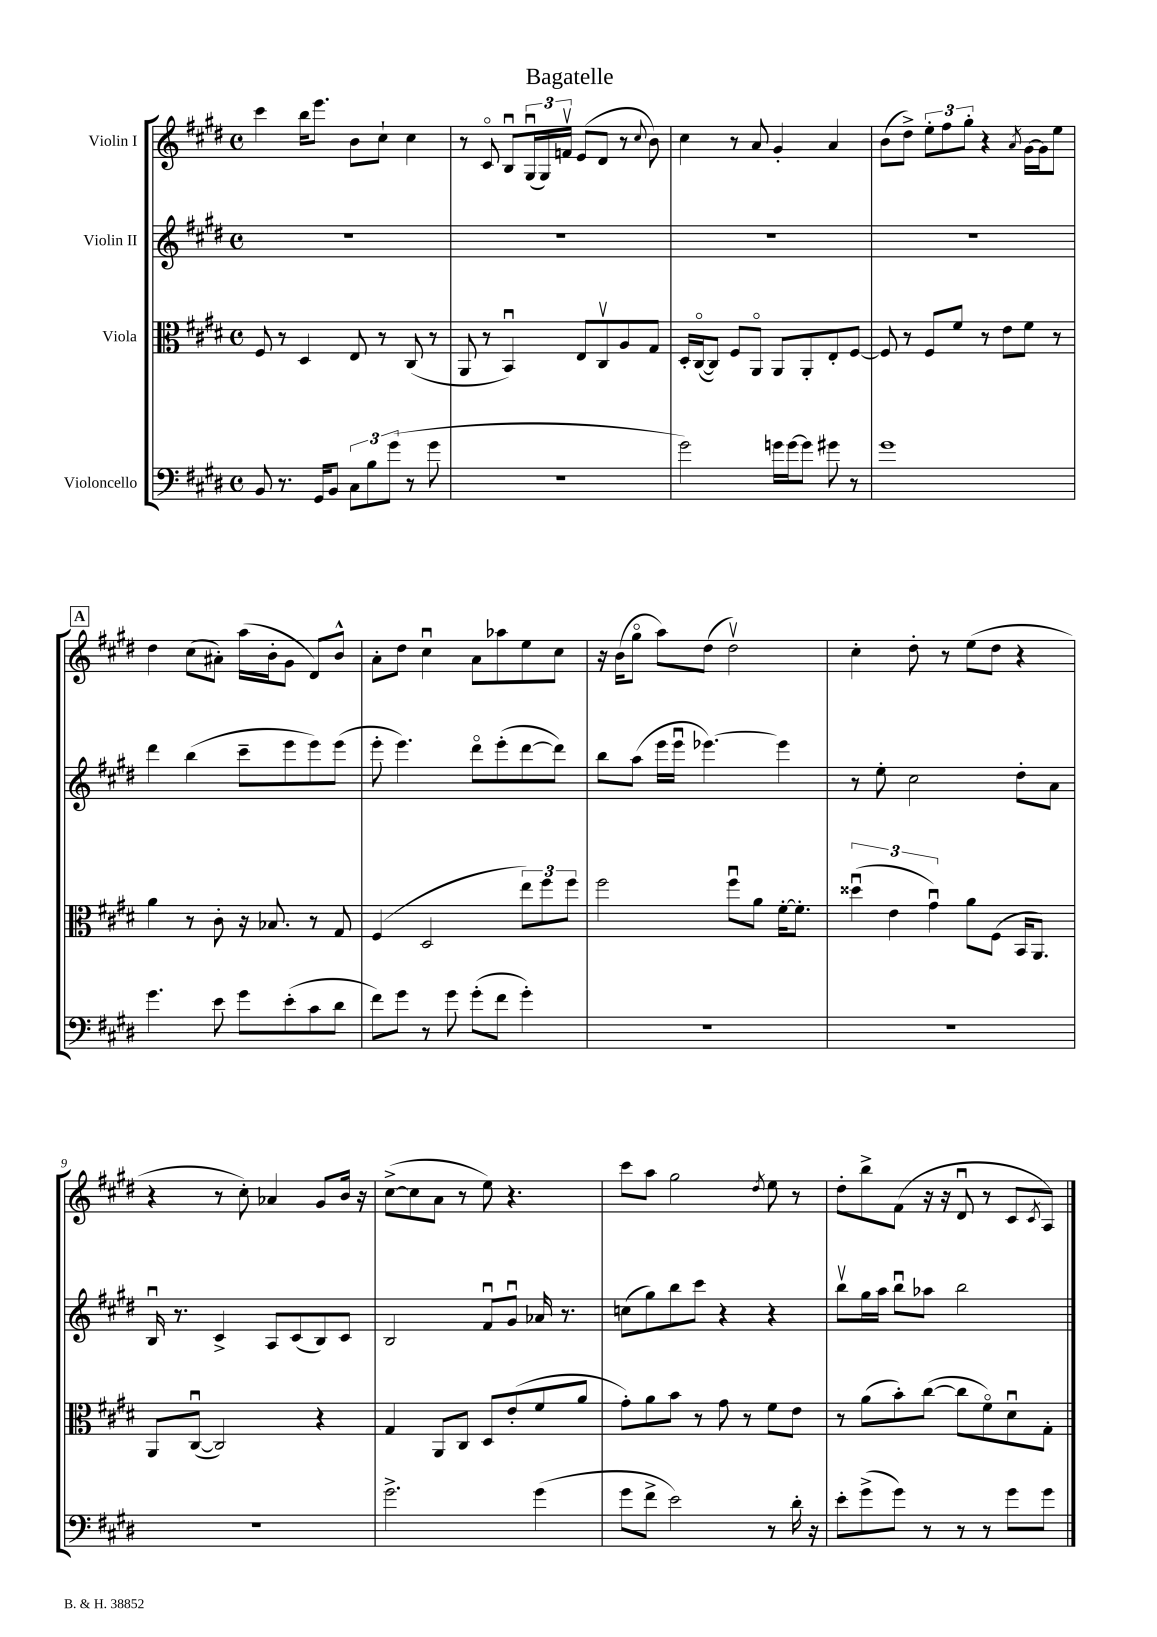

**kern	**kern	**kern	**kern
*staff4	*staff3	*staff2	*staff1
*clefF4	*clefC3	*clefG2	*clefG2
*k[f#c#g#d#]	*k[f#c#g#d#]	*k[f#c#g#d#]	*k[f#c#g#d#]
*M4/4	*M4/4	*M4/4	*M4/4
*met(c)	*met(c)	*met(c)	*met(c)
8BB	8F#	1r	4ccc#
8.r	8r	.	.
.	4D#	.	16bb
16GG#	.	.	8.eee
8BB	.	.	.
12C#	8E	.	8b
12B	.	.	.
.	8r	.	8cc#`
(12g#	.	.	.
8r	(8C#	.	4cc#
8g#	8r	.	.
=	=	=	=
1r	8AA	1r	8r
.	8r	.	8c#o
.	4BBu)	.	8Bu
.	.	.	(24G#u
.	.	.	24G#)
.	.	.	24fv
.	8E	.	(8e
.	8C#v	.	8d#
.	8A	.	8r
.	.	.	8qqcc#
.	8G#	.	8b)
=	=	=	=
2g#)	16D#'	1r	4cc#
.	([16C#o	.	.
.	8C#])	.	.
.	8F#	.	8r
.	8AAo	.	8a
16g	8AA	.	4g#'
[16g	.	.	.
8g]	8AA'	.	.
8g#	8E'	.	4a
8r	[8F#	.	.
=	=	=	=
1g#	8F#]	1r	(8b
.	8r	.	8dd#^)
.	8F#	.	12ee'
.	.	.	12ff#
.	8f#	.	.
.	.	.	12gg#'
.	8r	.	4r
.	8e	.	.
.	.	.	8qa
.	8f#	.	[16g#
.	.	.	16g#]
.	8r	.	8ee
=	=	=	=
4.g#	4a	4ddd#	4dd#
.	8r	(4bb	(8cc#
8e	8c#'	.	8a#')
8g#	16r	8ccc#~	(16aa
.	8.B-	.	16b'
(8e'	.	8eee	8g#
8c#	8r	8eee)	8d#)
8d#	8G#	(8eee	8b^^
=	=	=	=
8f#)	(4F#	8eee'	8a'
8g#	.	4.eee)	8dd#
8r	2D#	.	4cc#u
8g#	.	.	.
(8g#'	.	8ddd#o	8a
8f#	.	(8eee'	8aa-
4g#')	12ee)	[8ddd#	8ee
.	12ff#	.	.
.	.	8ddd#])	8cc#
.	12ff#	.	.
=	=	=	=
1r	2ff#	8bb	16r
.	.	.	(16b
.	.	(8aa	8gg#o
.	.	16eee	8aa)
.	.	16eeeu	.
.	.	[4.eee-)	(8dd#
.	8ff#u	.	2dd#v)
.	8a	.	.
.	[16f#'	4eee-]	.
.	8.f#']	.	.
=	=	=	=
1r	(6dd##u	8r	4cc#'
.	.	8ee'	.
.	6e	.	.
.	.	2cc#	8dd#'
.	6g#u)	.	.
.	.	.	8r
.	8a	.	(8ee
.	(8F#	.	8dd#
.	16BB	8dd#'	4r
.	8.AA)	.	.
.	.	8a	.
=	=	=	=
1r	8AA	16Bu	4r
.	.	8.r	.
.	([8C#u	.	.
.	2C#])	4c#^	8r
.	.	.	8cc#')
.	.	8A	4a-
.	.	(8c#	.
.	4r	8B)	8g#
.	.	8c#	16b
.	.	.	16r
=	=	=	=
2.g#^	4G#	2B	([8cc#^
.	.	.	8cc#]
.	8AA	.	8a
.	8C#	.	8r
.	8D#	8f#u	8ee)
.	(8e'	8g#u	4.r
(4g#	8f#	16a-	.
.	.	8.r	.
.	8a	.	.
=	=	=	=
8g#	8g#')	(8cc	8ccc#
8f#^	8a	8gg#)	8aa
2e)	8b	8bb	2gg#
.	8r	8ccc#	.
.	8g#	4r	.
.	8r	.	.
.	.	.	8qdd#
8r	8f#	4r	8ee
16d#'	8e	.	8r
16r	.	.	.
=	=	=	=
8e'	8r	8bbv	8dd#'
(8g#^	(8a	16gg#	8bb^
.	.	16aa	.
8g#)	8b')	8bbu	(8f#
8r	([8cc#	8aa-	16r
.	.	.	16r
8r	8cc#]	2bb	8d#u
8r	8f#o)	.	8r
8g#	8d#u	.	8c#
.	.	.	8qc#
8g#	8G#'	.	8A)
==	==	==	==
*-	*-	*-	*-
